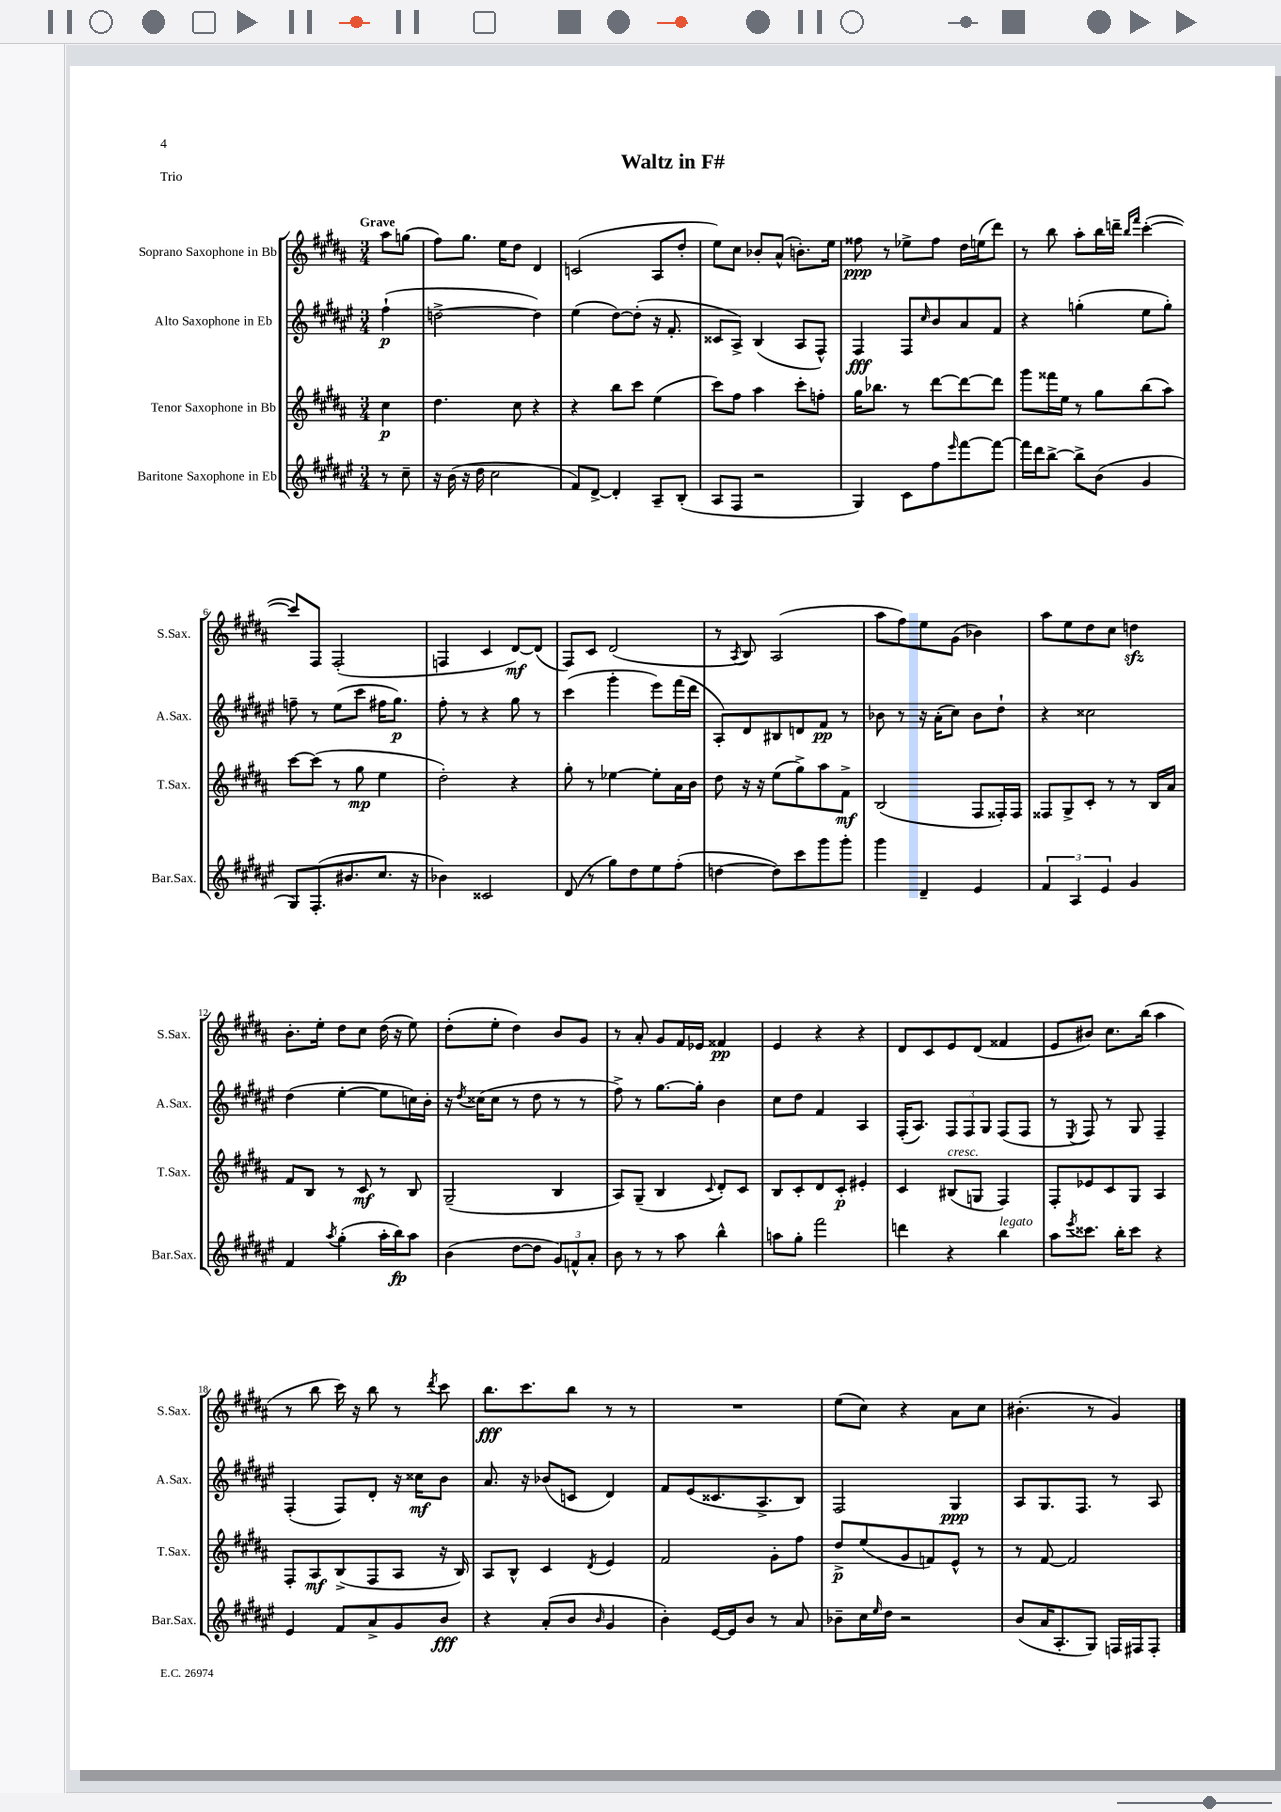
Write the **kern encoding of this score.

**kern	**dynam	**kern	**dynam	**kern	**dynam	**kern	**dynam
*part4	*part4	*part3	*part3	*part2	*part2	*part1	*part1
*staff4	*staff4	*staff3	*staff3	*staff2	*staff2	*staff1	*staff1
*I"Baritone Saxophone in Eb	*	*I"Tenor Saxophone in Bb	*	*I"Alto Saxophone in Eb	*	*I"Soprano Saxophone in Bb	*
*I'Bar.Sax.	*	*I'T.Sax.	*	*I'A.Sax.	*	*I'S.Sax.	*
*clefG2	*	*clefG2	*	*clefG2	*	*clefG2	*
*k[f#c#g#d#a#e#]	*	*k[f#c#g#d#a#]	*	*k[f#c#g#d#a#e#]	*	*k[f#c#g#d#a#]	*
*M3/4	*	*M3/4	*	*M3/4	*	*M3/4	*
=	=	=	=	=	=	=	=
!	!	!	!	!	!	!LO:TX:a:B:t=Grave	!
8r	.	4cc#\	p	(4ff#`\	p	8aa#\L	.
8cc#~\	.	.	.	.	.	(8ggn\J	.
=1	=1	=1	=1	=1	=1	=1	=1
16r	.	4.dd#\	.	[2ddn^\	.	8ff#\L)	.
(16b\	.	.	.	.	.	.	.
16r	.	.	.	.	.	8.gg#\J	.
16dd#\	.	.	.	.	.	.	.
2cc#\	.	.	.	.	.	.	.
.	.	.	.	.	.	16ee\KL	.
.	.	8cc#\	.	.	.	8dd#\J	.
.	.	4r	.	4dd\])	.	4d#/	.
=2	=2	=2	=2	=2	=2	=2	=2
8f#/L)	.	4r	.	(4ee#\	.	(2cn/	.
[8d#^/J	.	.	.	.	.	.	.
4d#'/]	.	8bb\L	.	[8dd#\L)	.	.	.
.	.	8ccc#\J	.	(8dd#'\J]	.	.	.
8A#~/L	.	(4ee\	.	16r	.	8A#/L	.
.	.	.	.	8.f#'/	.	.	.
(8B'/J	.	.	.	.	.	8dd#'/J	.
=3	=3	=3	=3	=3	=3	=3	=3
8A#/L	.	8ccc#\L)	.	8c##X/L	.	8ee\L)	.
8F#/J	.	8ff#\J	.	8A#^/J)	.	8cc#\J	.
2r	.	4aa#\	.	(4B/	.	8b-X'/L	.
.	.	.	.	.	.	(8a#^^/J	.
.	.	8ccc#'\L	.	8A#/L	.	8.bn'\L)	.
.	.	8ffn'\J	.	8F#^^/J)	.	.	.
.	.	.	.	.	.	16ee\Jk	.
=4	=4	=4	=4	=4	=4	=4	=4
4G#/)	.	16gg#\KL	.	4F#/	fff	8ff##X\	ppp
.	.	8.bb-X\J	.	.	.	.	.
.	.	.	.	.	.	8r	.
8c#\L	.	8r	.	8F#/L	.	8ee-X^\L	.
.	.	.	.	16qqcc#/	.	.	.
8ff#\	.	[8ddd#\L	.	8b/	.	8ff##\J	.
16qqeee#/	.	.	.	.	.	.	.
[8fff#\	.	8ddd#\_	.	8a#/	.	16dd#\LL	.
.	.	.	.	.	.	(16een\J	.
8fff#\J_	.	8ddd#\J]	.	8f#/J	.	8ddd#\J)	.
=5	=5	=5	=5	=5	=5	=5	=5
16fff#\LL]	.	8ggg#\L	.	4r	.	8r	.
16ddd#\J	.	.	.	.	.	.	.
[8bb^\J	.	16fff##X\L	.	.	.	8bb\	.
.	.	16ee\JJ	.	.	.	.	.
8bb^\L]	.	8r	.	(4ggn'\	.	8aa#'\L	.
(8b\J	.	8gg#\L	.	.	.	16bb\L	.
.	.	.	.	.	.	16dddn~\JJ	.
.	.	.	.	.	.	16qqbb/LL	.
.	.	.	.	.	.	16qqfff#/JJ	.
4g#/	.	(8bb\	.	8ee#\L	.	([4ccc#'\	.
.	.	8aa#\J)	.	8gg'\J)	.	.	.
!!LO:LB:g=z
=6	=6	=6	=6	=6	=6	=6	=6
8G#/L)	.	[8ccc#\L	.	8ffn~\	.	8ccc#/L])	.
(8.F#'/	.	(8ccc#\J]	.	8r	.	8F#/J	.
.	.	8r	.	(8ee#\L	.	(2F#'/	.
8.b#X/	.	.	.	.	.	.	.
.	.	8gg#\	mp	8ccc#\J	.	.	.
8.cc#/J	.	4ee\	.	16ff#X\KL	.	.	.
.	.	.	.	8.gg#\J)	p	.	.
16r	.	.	.	.	.	.	.
=7	=7	=7	=7	=7	=7	=7	=7
4b-X\)	.	2dd#'\)	.	8ff#'\	.	4Fn/	.
.	.	.	.	8r	.	.	.
2c##X/	.	.	.	4r	.	4c#/	.
.	.	4r	.	8gg#\	.	[8d#/L)	mf
.	.	.	.	8r	.	(8d#/J]	.
=8	=8	=8	=8	=8	=8	=8	=8
(8d#/	.	8gg#'\	.	(4ccc#\	.	8F#/L)	.
8r	.	8r	.	.	.	8c#/J	.
8gg#\L)	.	[4ee-X\	.	4ggg#'\	.	(2d#/	.
8dd#\	.	.	.	.	.	.	.
8ee#\	.	8ee-'\L]	.	8eee#\L)	.	.	.
(8ff#'\J	.	16a#\L	.	(16fff#\L	.	.	.
.	.	16b\JJ	.	16ddd#\JJ	.	.	.
=9	=9	=9	=9	=9	=9	=9	=9
[4ddn\	.	8dd#\	.	8A#'/L)	.	8r	.
.	.	.	.	.	.	8qA#/	.
.	.	16r	.	8d#/	.	8B/)	.
.	.	16r	.	.	.	.	.
8dd\L])	.	(8ee\L	.	8B#X/	.	(2A#/	.
8ccc#\	.	8gg#^\)	.	8dn/	.	.	.
8ggg#\	.	8aa#\	.	8f#/J	pp	.	.
8ggg#'\J	.	8f#^\J	mf	8r	.	.	.
=10	=10	=10	=10	=10	=10	=10	=10
4ggg#\	.	(2B/	.	8b-X\	.	8aa#\L	.
.	.	.	.	8r	.	8ff#\)	.
4d#~/	.	.	.	16r	.	8ee\	.
.	.	.	.	(16a#'\KL	.	.	.
.	.	.	.	8cc#\J)	.	(8g#\J	.
4e#/	.	8F#/L	.	8b-\L	.	4b-X\)	.
.	.	16F##X'/L)	.	8dd#`\J	.	.	.
.	.	16F##/JJ	.	.	.	.	.
=11	=11	=11	=11	=11	=11	=11	=11
6f#/	.	8F##X/L	.	4r	.	8aa#\L	.
.	.	8G#^/	.	.	.	8ee\	.
6A#/	.	.	.	.	.	.	.
.	.	8c#'/J	.	2cc##X\	.	8dd#\	.
6e#/	.	.	.	.	.	.	.
.	.	8r	.	.	.	8cc#\J	.
4g#/	.	8r	.	.	.	4ddnzz\	.
.	.	16B/LL	.	.	.	.	.
.	.	16a#/JJ	.	.	.	.	.
!!LO:LB:g=z
=12	=12	=12	=12	=12	=12	=12	=12
4f#/	.	8f#/L	.	(4dd#\	.	8.b'\L	.
.	.	8B/J	.	.	.	.	.
.	.	.	.	.	.	16ee'\Jk	.
8qaa#/	.	.	.	.	.	.	.
(4gg#'\	.	8r	.	[4ee#'\	.	8dd#\L	.
.	.	8c#/	mf	.	.	8cc#\J	.
16aa#'\LL	.	8r	.	8ee#\L]	.	(16dd#\	.
16bb\J)	fp	.	.	.	.	16r	.
8aa#\J	.	8B/	.	16ccn\L)	.	8ee\)	.
.	.	.	.	16b'\JJ	.	.	.
=13	=13	=13	=13	=13	=13	=13	=13
(4b\	.	(2G#~/	.	16r	.	(8dd#'\L	.
.	.	.	.	8qdd#/	.	.	.
.	.	.	.	(16cc##X\KL	.	.	.
.	.	.	.	8cc##\J	.	8ee'\J	.
[8dd#\L	.	.	.	8r	.	4dd#\)	.
8dd#\J]	.	.	.	8dd#\	.	.	.
12g#/L)	.	4B/	.	8r	.	8b/L	.
12fn^^/	.	.	.	.	.	.	.
.	.	.	.	8r	.	8g#/J	.
12a#'/J	.	.	.	.	.	.	.
=14	=14	=14	=14	=14	=14	=14	=14
8b\	.	8A#/L)	.	8ff#^\)	.	8r	.
8r	.	(8G#~/J	.	8r	.	8a#'/	.
8r	.	4B/	.	[8.gg#\L	.	8g#/L	.
8aa#\	.	.	.	.	.	16f#/L	.
.	.	.	.	16gg#'\Jk]	.	16e-X/JJ	.
.	.	8qqc#/	.	.	.	.	.
4bb^^\	.	8d#'/L)	.	4b\	.	4f##X/	pp
.	.	8c#/J	.	.	.	.	.
=15	=15	=15	=15	=15	=15	=15	=15
8aan\L	.	8B/L	.	8cc#\L	.	4e/	.
8gg#'\J	.	8c#'/	.	8dd#\J	.	.	.
2fff#\	.	8d#/	.	4f#/	.	4r	.
.	.	8c#'/J	p	.	.	.	.
.	.	4e#X'/	.	4A#/	.	4r	.
=16	=16	=16	=16	=16	=16	=16	=16
4dddn\	.	4c#/	.	(16F#'/KL	.	8d#/L	.
.	.	.	.	8.A#/J)	.	.	.
.	.	.	.	.	.	8c#/	.
!	!	!LO:TX:a:i:t=cresc.	!	!	!	!	!
4r	.	(8B#X/L	.	12F#/L	.	8e/	.
.	.	.	.	12F#/	.	.	.
.	.	8Gn/J	.	.	.	(8d#/J	.
.	.	.	.	12G#/J	.	.	.
!LO:TX:a:i:t=legato	!	!	!	!	!	!	!
4bb\	.	4F#/)	.	(8F#/L	.	4f##X/	.
.	.	.	.	8F#/J	.	.	.
=17	=17	=17	=17	=17	=17	=17	=17
8aa#\L	.	8F#'/L	.	8r	.	8e/L	.
8qeee#/	.	.	.	8qE#/	.	.	.
8.ccc##X\J	.	8e-X/	.	8F#/)	.	8b#X/J)	.
.	.	8c#/	.	8r	.	8.cc#\L	.
16bb'\KL	.	.	.	.	.	.	.
8ccc##\J	.	8G#/J	.	8G#/	.	.	.
.	.	.	.	.	.	(16bb\Jk	.
4r	.	4A#/	.	4F#~/	.	4aa#\	.
!!LO:LB:g=z
=18	=18	=18	=18	=18	=18	=18	=18
4e#/	.	8F#'/L	.	(4F#'/	.	8r	.
.	.	8A#/	mf	.	.	8bb\	.
8f#/L	.	(8B^/	.	8F#/L)	.	16ccc#\)	.
.	.	.	.	.	.	16r	.
8a#^/	.	8F#/	.	8d#'/J	.	8bb\	.
8g#/	.	8A#/J	.	16r	.	8r	.
.	.	.	.	16cc##X\KL	mf	.	.
.	.	.	.	.	.	8qddd#/	.
8b/J	fff	16r	.	8b\J	.	8ccc#\	.
.	.	16B/)	.	.	.	.	.
=19	=19	=19	=19	=19	=19	=19	=19
4r	.	8A#/L	.	8.a#/	.	8.bb\L	fff
.	.	8B^^/J	.	.	.	.	.
.	.	.	.	16r	.	8.ccc#\	.
(8a#'/L	.	4c#/	.	(8b-X/L	.	.	.
8b/J	.	.	.	8cn/J	.	8bb\J	.
16qqb/	.	8qd#/	.	.	.	.	.
4g#/	.	4e/	.	4d#/)	.	8r	.
.	.	.	.	.	.	8r	.
=20	=20	=20	=20	=20	=20	=20	=20
4b'\)	.	2f#/	.	8f#/L	.	2.r	.
.	.	.	.	(8e#/	.	.	.
[16e#/LL	.	.	.	8.c##X/	.	.	.
16e#/J]	.	.	.	.	.	.	.
8b/J	.	.	.	.	.	.	.
.	.	.	.	8.A#^/	.	.	.
8r	.	8g#'\L	.	.	.	.	.
8a#/	.	8ff#\J	.	8B/J)	.	.	.
=21	=21	=21	=21	=21	=21	=21	=21
8b-X~\L	.	8dd#^/L	p	2F#/	.	(8ee\L	.
16cc#\L	.	(8ee/	.	.	.	8cc#\J)	.
16qqee#/	.	.	.	.	.	.	.
16dd#\JJ	.	.	.	.	.	.	.
2r	.	8g#/	.	.	.	4r	.
.	.	8fn/)	.	.	.	.	.
.	.	8e^^/J	.	4G#/	ppp	8a#\L	.
.	.	8r	.	.	.	8cc#\J	.
=22	=22	=22	=22	=22	=22	=22	=22
(8b/L	.	8r	.	8A#/L	.	(4.b#X'\	.
16a#/K	.	[8f#/	.	8.G#/	.	.	.
8.A#'/	.	.	.	.	.	.	.
.	.	2f#/]	.	.	.	.	.
.	.	.	.	8.F#/J	.	.	.
8G#/J)	.	.	.	.	.	8r	.
16Fn/LL	.	.	.	8r	.	4g#/)	.
16F#X/J	.	.	.	.	.	.	.
8F#'/J	.	.	.	8A#/	.	.	.
==	==	==	==	==	==	==	==
*-	*-	*-	*-	*-	*-	*-	*-
